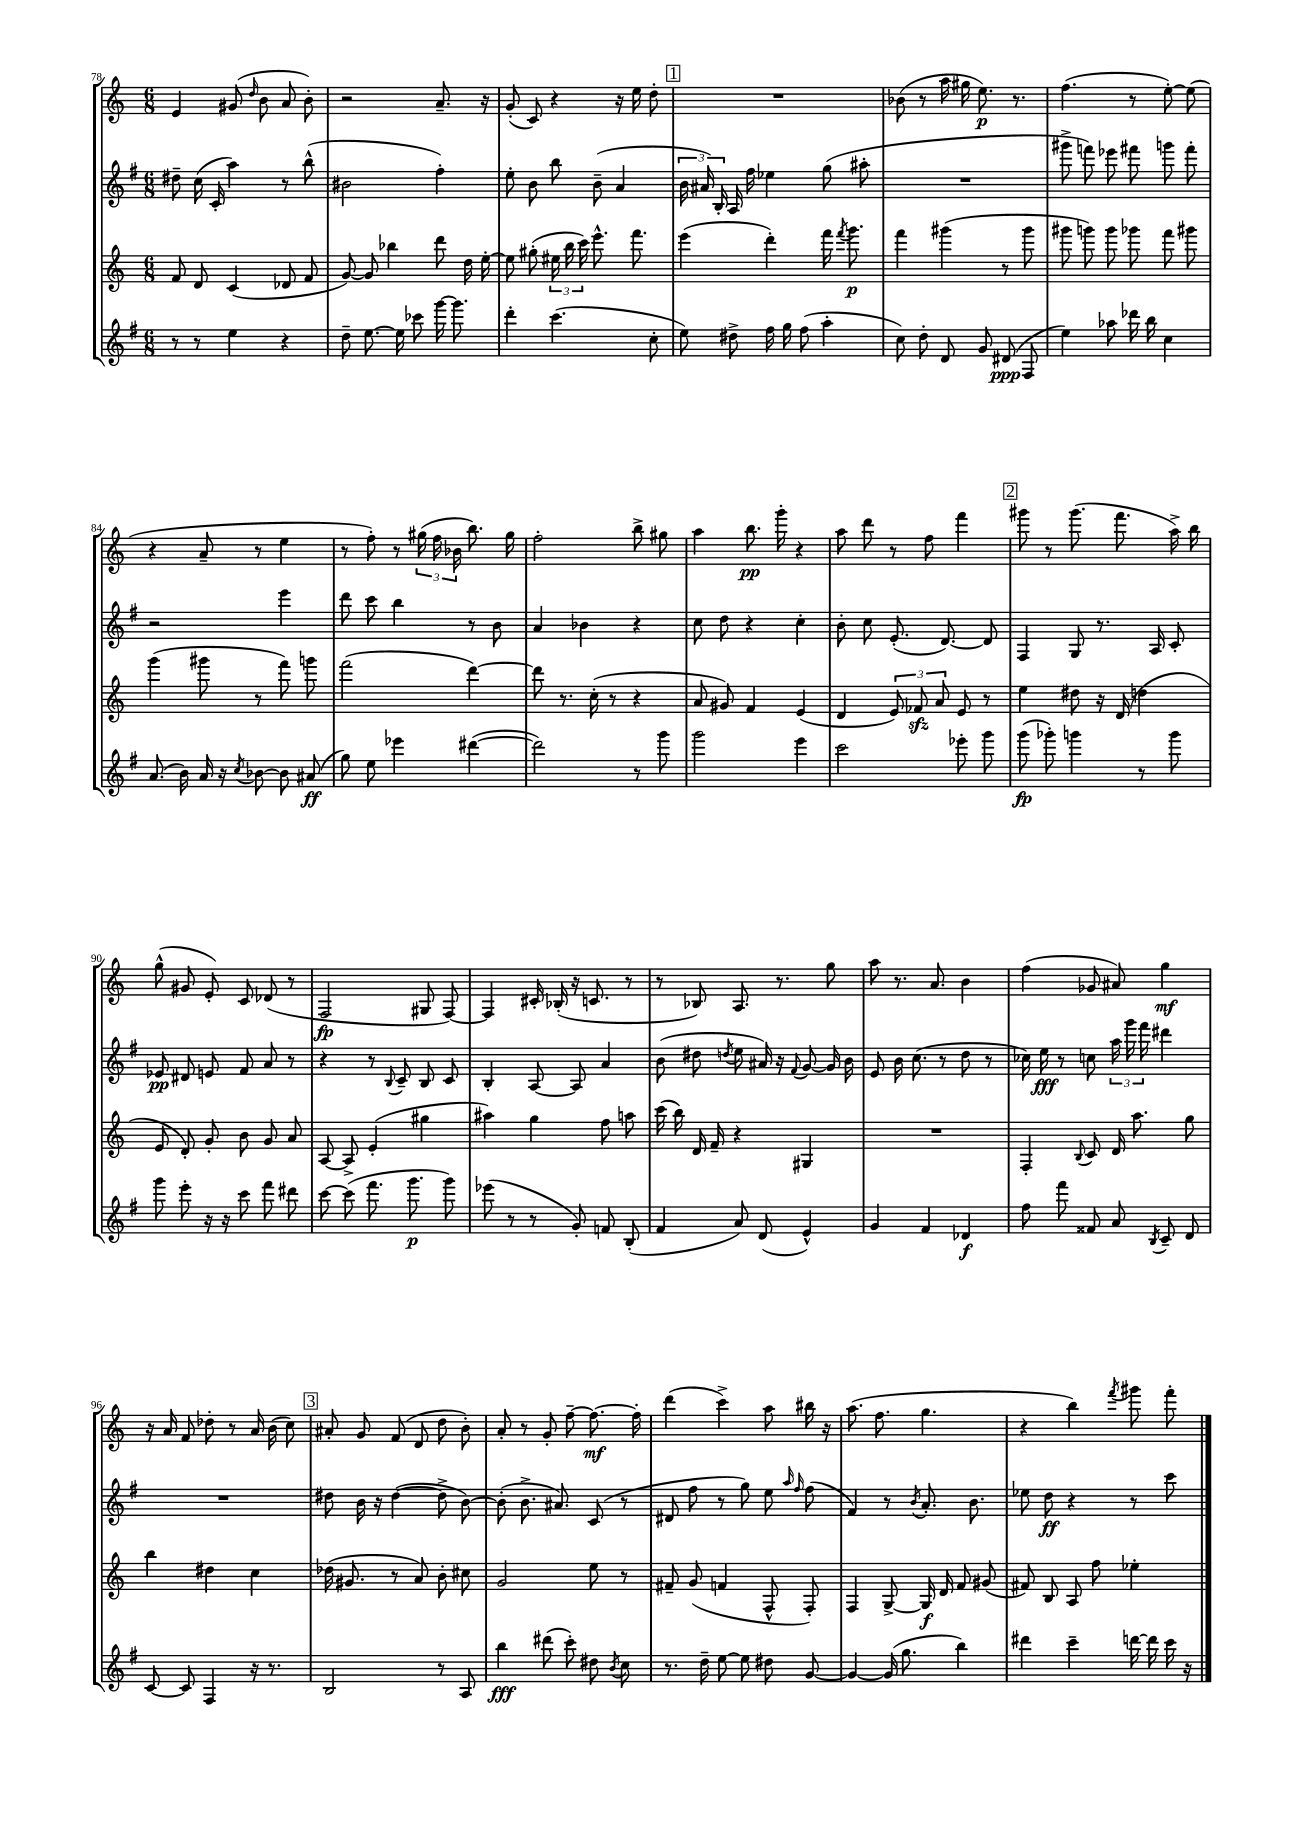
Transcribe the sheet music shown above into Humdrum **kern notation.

**kern	**kern	**kern	**kern
*staff4	*staff3	*staff2	*staff1
*clefG2	*clefG2	*clefG2	*clefG2
*k[f#]	*k[]	*k[f#]	*k[]
*M6/8	*M6/8	*M6/8	*M6/8
8r	8f	8dd#~	4e
8r	8d	(16cc	.
.	.	16c'	.
4ee	(4c	4aa)	(8g#
.	.	.	16qqdd
.	.	.	8b
4r	8d-	8r	8a
.	8f	(8bb^^	8b')
=	=	=	=
8dd~	[8g)	2b#	2r
[8.ee	8g]	.	.
.	4bb-	.	.
16ee]	.	.	.
8ccc-	.	.	.
[16ggg	8ddd	4ff#')	8.a~
8.ggg]	.	.	.
.	16dd	.	.
.	[16ee'	.	16r
=	=	=	=
4ddd'	8ee]	8ee'	(8g'
.	(8gg#'	8b	8c)
(4.ccc	24ee#	8bb	4r
.	24bb	.	.
.	24ccc)	.	.
.	8.eee^^	(8b~	.
.	.	4a	16r
.	8.fff	.	16ee
8cc'	.	.	8dd'
=	=	=	=
8ee)	(4eee	24b	2.r
.	.	24a#)	.
.	.	24B'	.
8dd#^	.	16A	.
.	.	16ff#	.
16ff#	4ddd')	4ee-	.
16gg	.	.	.
(8ff#	.	.	.
4aa'	16fff	(8gg	.
.	8qfff	.	.
.	8.ggg	.	.
.	.	8aa#'	.
=	=	=	=
8cc)	4fff	2.r	(8b-
8dd'	.	.	8r
8d	(4ggg#	.	16aa
.	.	.	16gg#
8g	.	.	8.ee)
(8d#	8r	.	.
.	.	.	8.r
8F#	8ggg#	.	.
=	=	=	=
4ee)	8ggg#	8ggg#^	(4.ff
.	8ggg)	8fff)	.
8aa-	8ggg	8eee-	.
16ddd-	8ggg-	8fff#	8r
16bb	.	.	.
4cc	8fff	8ggg	[8ee')
.	8ggg#	8fff#'	(8ee]
=	=	=	=
(8.a	(4ggg	2r	4r
16b)	.	.	.
16a	8ggg#	.	8a~
16r	.	.	.
8qcc	.	.	.
[8b-	8r	.	8r
8b-]	8fff)	4eee	4ee
(8a#	8ggg	.	.
=	=	=	=
8gg)	(2fff	8ddd	8r
8ee	.	8ccc	8ff')
4eee-	.	4bb	8r
.	.	.	(24gg#
.	.	.	24ff
.	.	.	24b-
([4ddd#	[4ddd)	8r	8.bb)
.	.	8b	.
.	.	.	16gg#
=	=	=	=
2ddd#])	8ddd]	4a	2ff'
.	8.r	.	.
.	.	4b-	.
.	(16cc'	.	.
.	8r	.	.
8r	4r	4r	8bb^
8ggg	.	.	8gg#
=	=	=	=
2ggg	8a	8cc	4aa
.	8g#)	8dd	.
.	4f	4r	8.bb
.	.	.	16ggg'
4eee	(4e	4cc'	4r
=	=	=	=
2ccc	4d	8b'	8aa
.	.	8cc	8ddd
.	12e)	(8.e'	8r
.	12f-	.	.
.	.	.	8ff
.	12a	.	.
.	.	[8.d)	.
8eee-'	8e	.	4fff
8ggg	8r	8d]	.
=	=	=	=
(8ggg	4ee	4F#	8ggg#
8ggg-')	.	.	8r
4ggg	8dd#	8G	(8.ggg#
.	16r	8.r	.
.	(16d	.	8.fff
8r	4dd	.	.
.	.	16A	.
8ggg	.	8c'	16aa^)
.	.	.	16bb
=	=	=	=
8ggg	8e	8e-	(8gg^^
8eee'	8d')	8d#	8g#
16r	8g'	8e	8e')
16r	.	.	.
8ccc	8b	8f#	8c
8fff#	8g	8a	(8d-
8ddd#	8a	8r	8r
=	=	=	=
[8ccc	[8A	4r	2F
(8ccc]	8A^]	.	.
8.fff#	(4e'	8r	.
.	.	8qqB	.
.	.	8c~	.
8.ggg	.	.	.
.	4gg#	8B	8G#
8ggg)	.	8c	[8F)
=	=	=	=
(8eee-	4aa#)	4B'	4F]
8r	.	.	.
8r	4gg	[8A	16c#'
.	.	.	(16B-'
8g')	.	8A]	16r
.	.	.	8.c
8f	8ff	4a	.
(8B'	8aa	.	8r
=	=	=	=
4f#	(16ccc	(8b	8r
.	16bb)	.	.
.	16d	8dd#	8B-)
.	16f~	.	.
.	.	8qdd	.
8a)	4r	8ee	8.A
(8d	.	16a#)	.
.	.	16r	8.r
.	.	8qqf#	.
4e^^)	4G#	[8g	.
.	.	16g]	8gg
.	.	16b	.
=	=	=	=
4g	2.r	8e	8aa
.	.	16b	8.r
.	.	(8.cc	.
4f#	.	.	.
.	.	.	8.a
.	.	8r	.
4d-	.	8dd	4b
.	.	8r	.
=	=	=	=
8ff#	4F'	16cc-)	(4ff
.	.	16ee	.
8fff#	.	8r	.
.	8qqB	.	.
8f##	8c	8cc	8g-
8a	16d	24aa	8a#)
.	.	24ggg	.
.	8.aa	.	.
.	.	24fff#	.
8qB	.	.	.
8c~	.	4ddd#	4gg
8d	8gg	.	.
=	=	=	=
[8c	4bb	2.r	16r
.	.	.	16a
8c]	.	.	8f
4F#	4dd#	.	8dd-'
.	.	.	8r
16r	4cc	.	16a
8.r	.	.	(16b
.	.	.	8cc)
=	=	=	=
2B	(16dd-	8dd#	8a#'
.	8.g#	.	.
.	.	16b	8g
.	.	16r	.
.	8r	([4dd#	(8f
.	8a)	.	8d
8r	8b'	8dd#^]	8dd
8A	8cc#	[8b)	8b')
=	=	=	=
4bb	2g	(8b']	8a'
.	.	8.b^	8r
(8ddd#	.	.	8g'
.	.	8.a#)	.
8ccc')	.	.	[8ff~
8dd#	8ee	(8c	8.ff_
8qb	.	.	.
8cc	8r	8r	.
.	.	.	16ff']
=	=	=	=
8.r	8f#~	8d#	(4ddd
.	(8g	8ff#	.
16dd~	.	.	.
[8ee	4f	8r	4ccc^)
8ee]	.	8gg)	.
8dd#	8F^^	8ee	8aa
.	.	16qqaa	.
.	.	16qqff#	.
[8g	8F')	(8ff#	16bb#
.	.	.	16r
=	=	=	=
4g_	4F	4f#)	(8.aa
.	.	.	8.ff
(16g]	[8G^	8r	.
8.gg	.	.	.
.	.	8qb	.
.	16G]	8.a'	4.gg
.	16d	.	.
4bb)	8f	.	.
.	.	8.b	.
.	(8g#	.	.
=	=	=	=
4ddd#	8f#)	8ee-	4r
.	8B	8dd	.
4ccc~	8A	4r	4bb)
.	8ff	.	.
.	.	.	8qfff
[16ddd	4ee-'	8r	8ggg#
16ddd]	.	.	.
16ccc	.	8ccc	8fff'
16r	.	.	.
==	==	==	==
*-	*-	*-	*-
